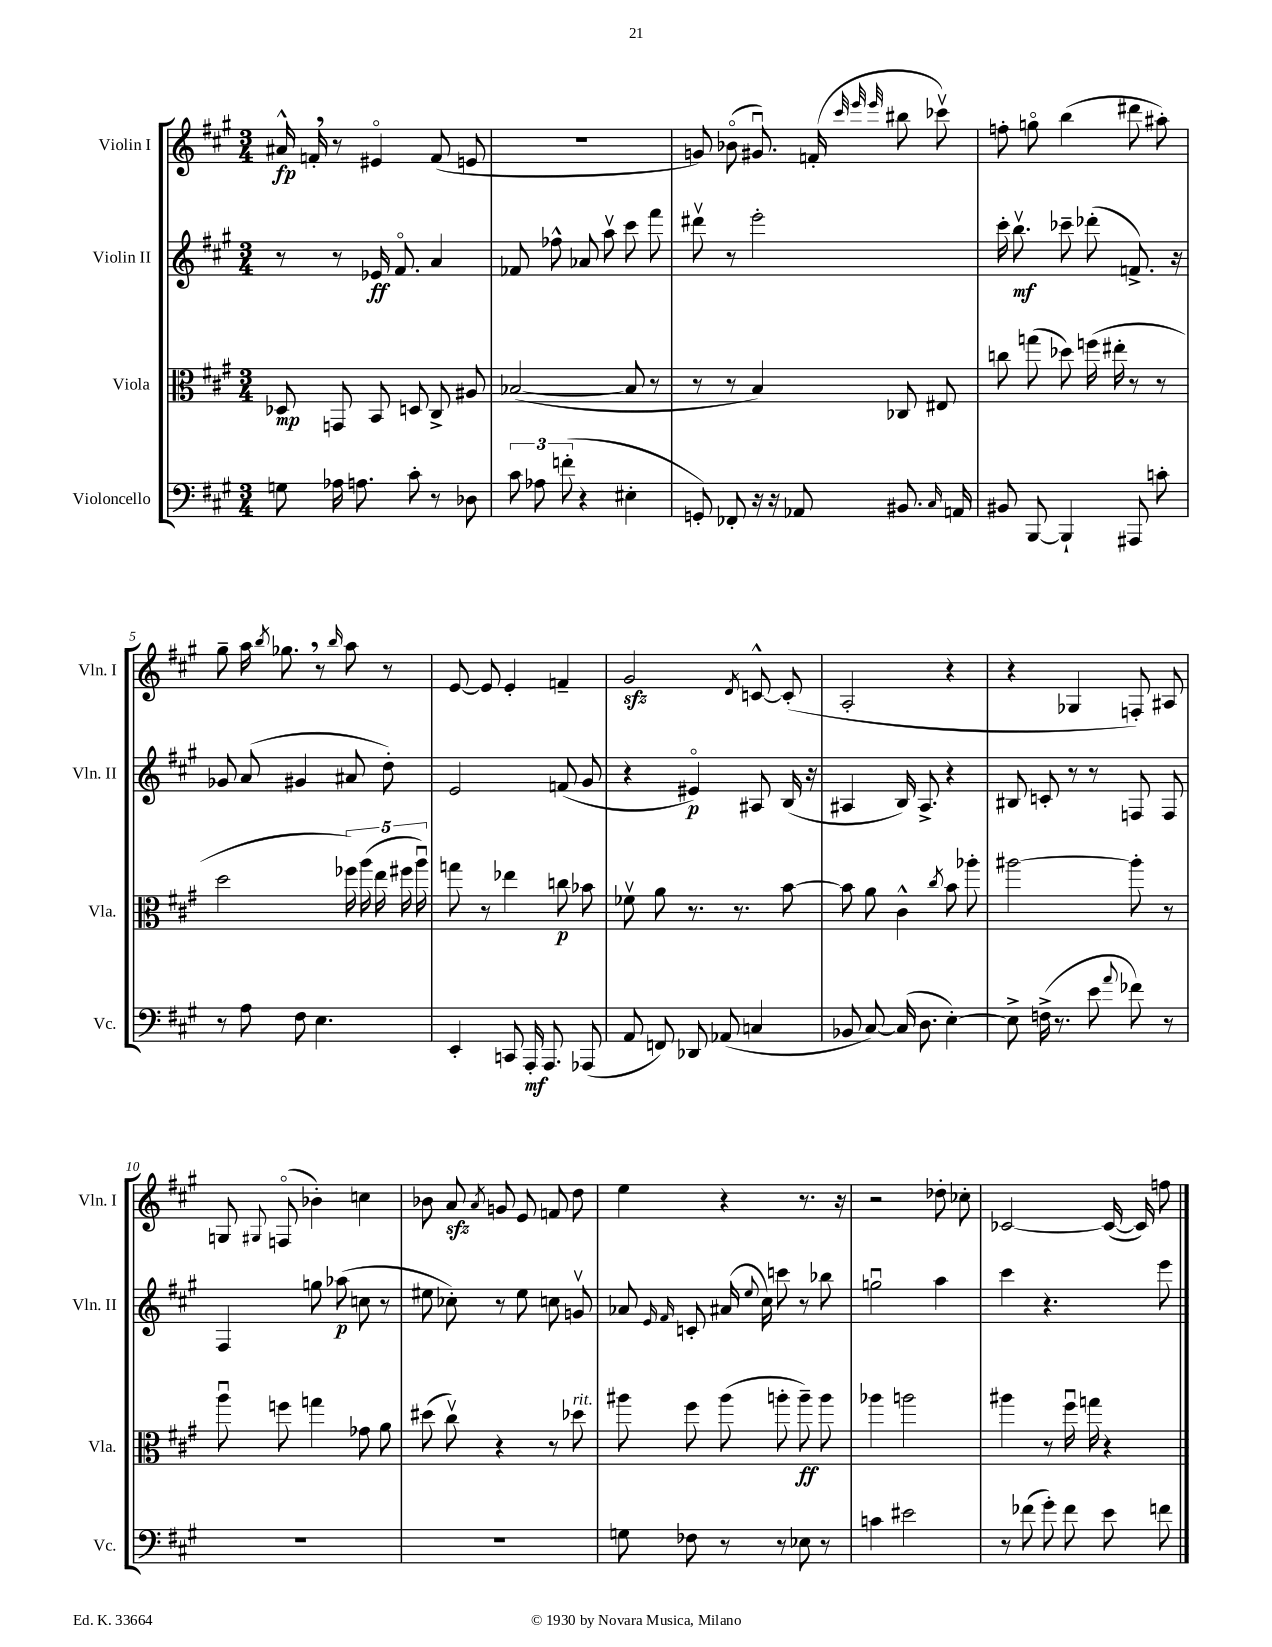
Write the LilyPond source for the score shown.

<<
\new StaffGroup <<
\new Staff = "s0" \with { instrumentName = "Violin I" shortInstrumentName = "Vln. I" } {
    \clef treble \key a \major \numericTimeSignature \time 3/4
    \autoBeamOff ais'16-^\fp f'16-. \breathe r8 eis'4\flageolet f'8( e'8 |
    R2. |
    g'8) bes'8\flageolet( gis'8.\downbow) f'16-.( \grace { cis'''32 e'''32 e'''32 } bis''8 ces'''8\upbow) |
    f''8-. g''8\flageolet b''4( dis'''8 ais''8-.) |
    gis''8-- a''16 \acciaccatura { b''8 } ges''8. \breathe r8 \grace { b''16 } a''8 r8 |
    e'8~ e'8 e'4-. f'4-- |
    gis'2\sfz \acciaccatura { d'8 } c'8~-^ c'8-.( |
    a2-. r4 |
    r4 ges4 f8-.) ais8 |
    g8 \appoggiatura { gis8 } f8\flageolet( bes'4-.) c''4 |
    bes'8 a'8\sfz \acciaccatura { a'8 } g'8 e'8 f'8 d''8 |
    e''4 r4 r8. r16 |
    r2 des''8-. ces''8-. |
    ces'2~ ces'16~( ces'16) f''8 \bar "|." |
}
\new Staff = "s1" \with { instrumentName = "Violin II" shortInstrumentName = "Vln. II" } {
    \clef treble \key a \major \numericTimeSignature \time 3/4
    \autoBeamOff r8 r8 ees'16\ff fis'8.\flageolet a'4 |
    fes'8 fes''8-^ aes'8 a''8\upbow cis'''8 fis'''8 |
    dis'''8\upbow r8 e'''2-. |
    cis'''16-. b''8.\upbow\mf ces'''8-- des'''8-.( f'8.->) r16 |
    ges'8 a'8( gis'4 ais'8 d''8-.) |
    e'2 f'8( gis'8 |
    r4 eis'4\flageolet\p) ais8 b16( r16 |
    ais4 b16) ais8.-> r4 |
    bis8 c'8-. r8 r8 f8 f8 |
    fis4 g''8 aes''8\p( c''8 r8 |
    eis''8 ces''8-.) r8 eis''8 c''8 g'8\upbow |
    aes'8 \grace { e'16 fis'16 } c'8-. ais'16( \appoggiatura { e''8 } cis''16) c'''8 r8 bes''8 |
    g''2\downbow a''4 |
    cis'''4 r4. e'''8 \bar "|." |
}
\new Staff = "s2" \with { instrumentName = "Viola" shortInstrumentName = "Vla." } {
    \clef alto \key a \major \numericTimeSignature \time 3/4
    \autoBeamOff des8\mp g,8 b,8 d8 cis8-> ais8 |
    bes2~( bes8 r8 |
    r8 r8 b4) ces8 eis8 |
    c''8 g''8( des''8) f''16( eis''16-. r8 r8 |
    d''2 \tuplet 5/4 { fes''16) a''16( e''16 fis''16 a''16\downbow) } |
    g''8 r8 ees''4 c''8\p bes'8 |
    fes'8\upbow a'8 r8. r8. b'8~ |
    b'8 a'8 cis'4-^ \acciaccatura { cis''8 } b'8 aes''8-. |
    ais''2~ ais''8-. r8 |
    a''8\downbow f''8 g''4 ges'8 a'8 |
    dis''8( cis''8\upbow) r4 r8 des''8^\markup { \italic "rit." } |
    ais''8 fis''8 ais''8( a''8-. a''8--\ff) a''8 |
    aes''4 a''2 |
    ais''4 r8 fis''16\downbow g''16 r4 \bar "|." |
}
\new Staff = "s3" \with { instrumentName = "Violoncello" shortInstrumentName = "Vc." } {
    \clef bass \key a \major \numericTimeSignature \time 3/4
    \autoBeamOff g8 aes16 a8. cis'8-. r8 des8 |
    \tuplet 3/2 { cis'8 aes8 f'8-.( } r4 eis4-. |
    g,8-.) fes,8-. r16 r16 aes,8 bis,8. \grace { cis16 } a,16 |
    bis,8 b,,8~ b,,4-! ais,,8 c'8-. |
    r8 a8 fis8 e4. |
    e,4-. c,8 a,,16-.\mf a,,8. aes,,8( |
    a,8 f,8) des,8 aes,8( c4 |
    bes,8 cis8~) cis16( d8. e4~-.) |
    e8-> f16->( r8. e'8 \appoggiatura { a'8 } fes'8) r8 |
    R2. |
    R2. |
    g8 fes8 r8 r8 ees8 r8 |
    c'4 eis'2 |
    r8 fes'8( gis'8-.) fes'8 e'8 f'8 \bar "|." |
}
>>
>>
